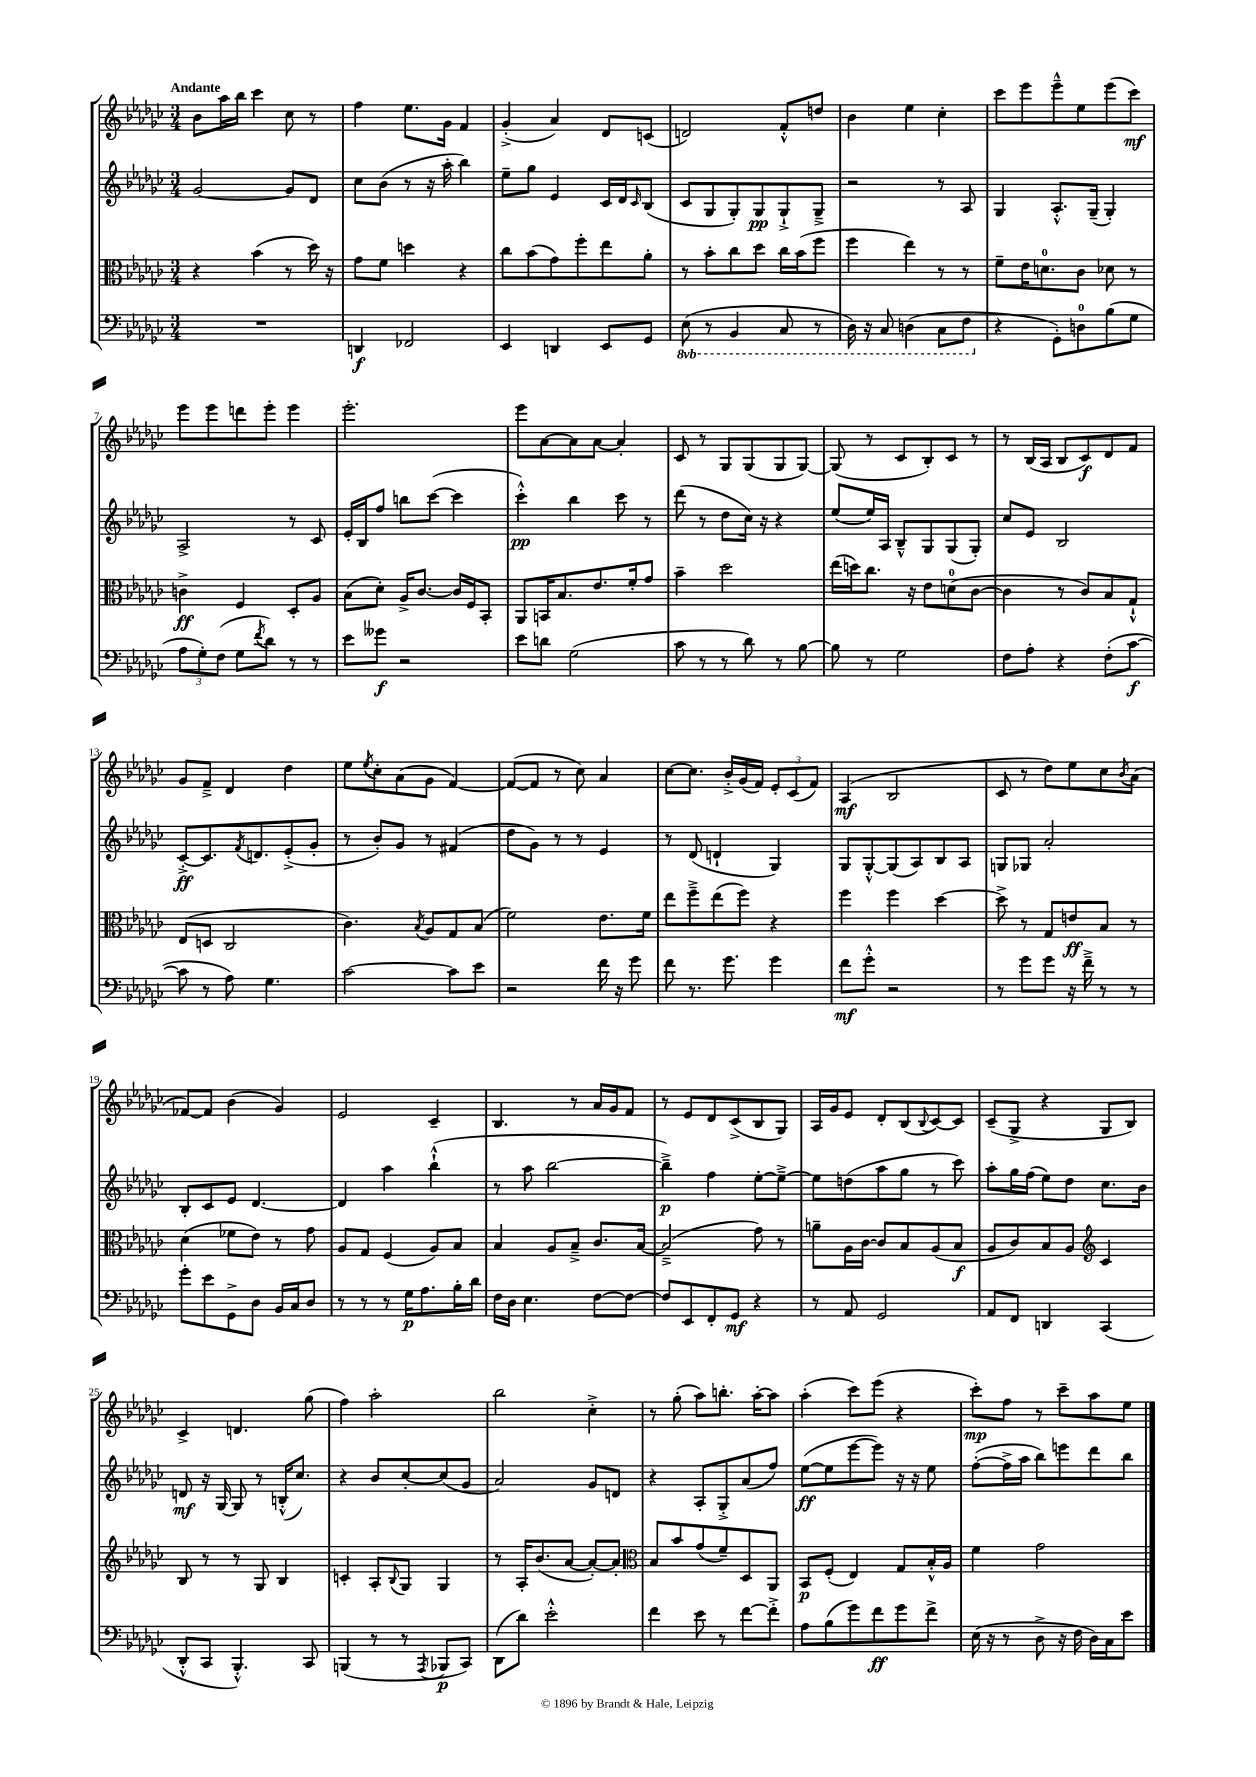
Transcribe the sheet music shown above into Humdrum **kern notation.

**kern	**kern	**kern	**kern
*staff4	*staff3	*staff2	*staff1
*clefF4	*clefC3	*clefG2	*clefG2
*k[b-e-a-d-g-c-]	*k[b-e-a-d-g-c-]	*k[b-e-a-d-g-c-]	*k[b-e-a-d-g-c-]
*M3/4	*M3/4	*M3/4	*M3/4
2.r	4r	[2g-	8b-
.	.	.	16aa-
.	.	.	16bb-
.	(4b-	.	4ccc-
.	8r	8g-]	8cc-
.	16dd-)	8d-	8r
.	16r	.	.
=	=	=	=
4DD	8g-	8cc-	4ff
.	8f	(8b-	.
2FF-	4dd	8r	8.ee-
.	.	16r	.
.	.	16aa-'	16g-
.	4r	4bb-)	4f
=	=	=	=
4EE-	8cc-	8ee-~	(4g-'^
.	(8b-	8gg-	.
4DD	8g-)	4e-	4a-)
.	8ff'	.	.
8EE-	8ee-	16c-	8d-
.	.	16d-	.
.	.	16qqc-	.
8GG-	8a-'	(8B-	(8c
=	=	=	=
(8EE-	8r	8c-	2d)
8r	8b-'	8G-	.
4BBB-	8cc-	8G-')	.
.	8dd-	8G-	.
8CC-	16cc-	8G-`^	8f'^^
.	(16b-	.	.
8r	8ff	8G-~^	8dd
=	=	=	=
16DD-)	4ff	2r	4b-
16r	.	.	.
8CC-	.	.	.
(4DD	4ee-)	.	4ee-
8CC-	8r	8r	4cc-'
8FF	8r	8A-	.
=	=	=	=
4r	8f~	4G-	8ccc-
.	16e-	.	8eee-
.	8.d	.	.
8GG-')	.	8.A-'^^	8eee-~^^
8D	8c-	.	8ee-
.	.	(16G-~	.
(8B-	8d-	4G-')	(8eee-
8G-	8r	.	8ccc-)
=	=	=	=
12A-	4c^	2A-^	8eee-
12G-')	.	.	.
.	.	.	8eee-
(12F	.	.	.
8G-	4F	.	8ddd
8qf	.	.	.
8d-)	.	.	8eee-'
8r	8D-'	8r	4eee-
8r	8A-	8c-	.
=	=	=	=
8e-	(8B-	16e-'	2.eee-'
.	.	16B-	.
8g--	8d-')	8ff	.
2r	16A-^	8bb	.
.	[8.c-	.	.
.	.	([8ccc-	.
.	16c-]	4ccc-]	.
.	16F	.	.
.	8BB-'	.	.
=	=	=	=
8e-	8AA-	4ccc-'^^)	8eee-
8d	16BB	.	[8a-
.	8.B-	.	.
(2G-	.	4bb-	8a-]
.	8.e-	.	[8a-
.	.	8ccc-	4a-']
.	16f'	.	.
.	8g-	8r	.
=	=	=	=
8c-	4b-~	(8ddd-	8c-
8r	.	8r	8r
8r	2dd-	8dd-	8G-
8d-)	.	16cc-)	(8G-
.	.	16r	.
8r	.	4r	8G-
[8B-	.	.	[8G-)
=	=	=	=
8B-]	(16ee-	(8ee-	(8G-]
.	16dd)	.	.
8r	8.cc-	16ee-)	8r
.	.	16A-	.
2G-	.	8B-~^^	8c-
.	16r	.	.
.	8e-	8G-	8B-')
.	(8d	(8G-	8c-
.	[8c-	8G-')	8r
=	=	=	=
8F	4c-]	8cc-	8r
8A-'	.	8e-	(16B-
.	.	.	16A-
4r	8r	2B-	8B-
.	8c-)	.	8c-)
(8F'	8B-	.	8d-
[8c-	8G-`^^	.	8f
=	=	=	=
8c-]	(8E-	[8c-'^	8g-
8r	8D	8.c-]	8f~^
8A-)	2C-	.	4d-
.	.	8qf	.
.	.	8.d	.
4.G-	.	.	.
.	.	(8e-'^	4dd-
.	.	8g-'	.
=	=	=	=
[2c-	4.c-)	8r	8ee-
.	.	.	8qee-
.	.	8b-')	8cc-'
.	.	8g-	(8a-
.	8qB-	.	.
.	8A-	8r	8g-
8c-]	8G-	(4f#	[4f)
8e-	(8B-	.	.
=	=	=	=
2r	2f)	8dd-	(8f_
.	.	8g-)	8f]
.	.	8r	8r
.	.	8r	8cc-)
16f	8.e-	4e-	4a-
16r	.	.	.
8g-	.	.	.
.	16f	.	.
=	=	=	=
8f	8ee-	8r	[8cc-
8.r	8ff~^	(8d-	8.cc-]
.	(8ee-	4d`	.
8.g-	.	.	16b-'^
.	8ff)	.	(16g-
.	.	.	16f)
4g-	4r	4G-)	12e-'
.	.	.	(12c-
.	.	.	12f)
=	=	=	=
8f	4ff	8G-	(4A-
8g-'^^	.	[8G-'^^	.
2r	4ff	(8G-]	2B-
.	.	8A-)	.
.	[4dd-	8B-	.
.	.	8A-	.
=	=	=	=
8r	8dd-^]	8G	8c-
8g-	8r	8G-	8r
8g-	8G-	2a-'	8dd-)
16r	8e	.	8ee-
16f~^	.	.	.
8r	8B-	.	8cc-
.	.	.	8qb-
8r	8r	.	(8a-
=	=	=	=
8g-'	(4d-	8B-'	[8f-)
8e-	.	8c-	8f-]
8GG-^	8f-	8e-	(4b-
8D-	8e-)	[4.d-	.
16BB-	8r	.	4g-)
16C-	.	.	.
8D-	8g-	.	.
=	=	=	=
8r	8A-	4d-]	2e-
8r	8G-	.	.
8r	(4F	4aa-	.
16G-	.	.	.
8.A-	.	.	.
.	8A-)	(4bb-`^^	4c-~
16B-'	8B-	.	.
16d-	.	.	.
=	=	=	=
16F	4B-	8r	4.B-
16D-	.	.	.
4.E-	.	8aa-	.
.	8A-	[2bb-	.
.	8B-~^	.	8r
[8F	8.c-	.	16a-
.	.	.	16g-
8F_	.	.	8f
.	[16B-	.	.
=	=	=	=
8F]	(2B-~^]	4bb-~^])	8r
8EE-	.	.	8e-
8FF'	.	4ff	8d-
8GG-	.	.	(8c-^
4r	8g-)	[8ee-'	8B-
.	8r	8ee-~^_	8G-)
=	=	=	=
8r	8a~	8ee-]	16A-
.	.	.	16g-
8AA-	16A-	(8dd	8e-
.	[16c-	.	.
2GG-	8c-]	8aa-	8d-'
.	8B-	8gg-	(8B-
.	.	.	8qqB-
.	(8A-	8r	[8c-)
.	8B-	8ccc-)	8c-]
=	=	=	=
8AA-	8A-	8aa-'	(8c-~
8FF	8c-)	16gg-	8G-^
.	.	(16ff	.
4DD	8B-	8ee-)	4r
.	8A-	8dd-	.
*	*clefG2	*	*
(4CC-	4c-	8.cc-	8G-
.	.	.	8B-)
.	.	16b-	.
=	=	=	=
8DD-'^^	8B-	8d	4c-^
8CC-	8r	16r	.
.	.	[16G-	.
4.BBB-'^^)	8r	8G-]	4.d
.	8G-	8r	.
.	4B-	(16B'^^	.
.	.	8.cc-)	.
8CC-	.	.	(8gg-
=	=	=	=
(4BBB	4c'	4r	4ff)
8r	8A-'	8b-	2aa-'
.	8qqB-	.	.
8r	8G-	[8cc-'	.
8qAAA-	.	.	.
8BBB-	4G-	(8cc-]	.
8CC-)	.	8g-	.
=	=	=	=
(8DD-	8r	2a-)	2bb-
8d-)	16A-'	.	.
.	(8.b-	.	.
2e-'^^	.	.	.
.	[8a-	.	.
.	8a-'_)	8g-	4cc-'^
.	8a-']	8d	.
=	=	=	=
*	*clefC3	*	*
4f	8B-	4r	8r
.	8b-	.	(8gg-'
8e-	(8g-	8A-'	8aa-)
8r	8f~)	8G-'^	8.bb'
[8f	8D-	(8a-	.
.	.	.	[16aa-'
8f'^]	8AA-	8ff)	8aa-]
=	=	=	=
8A-	8BB-	([8ee-	(4aa-'
(8B-	(8F'	8ee-]	.
8g-)	4E-)	[8eee-	8ccc-)
8f	.	8eee-])	(8eee-
8g-	8G-	16r	4r
.	.	16r	.
8f^	16B-'^^	8ee-	.
.	16A-	.	.
=	=	=	=
(16E-	4f	([8ff'	8ccc-')
16r	.	.	.
8r	.	16ff^]	8ff
.	.	16aa-	.
8D-^	2g-	8bb-)	8r
16r	.	8eee	8ccc-~
16F	.	.	.
16D-)	.	8ddd-	8aa-
16C-	.	.	.
8e-	.	8bb-	8ee-
==	==	==	==
*-	*-	*-	*-
